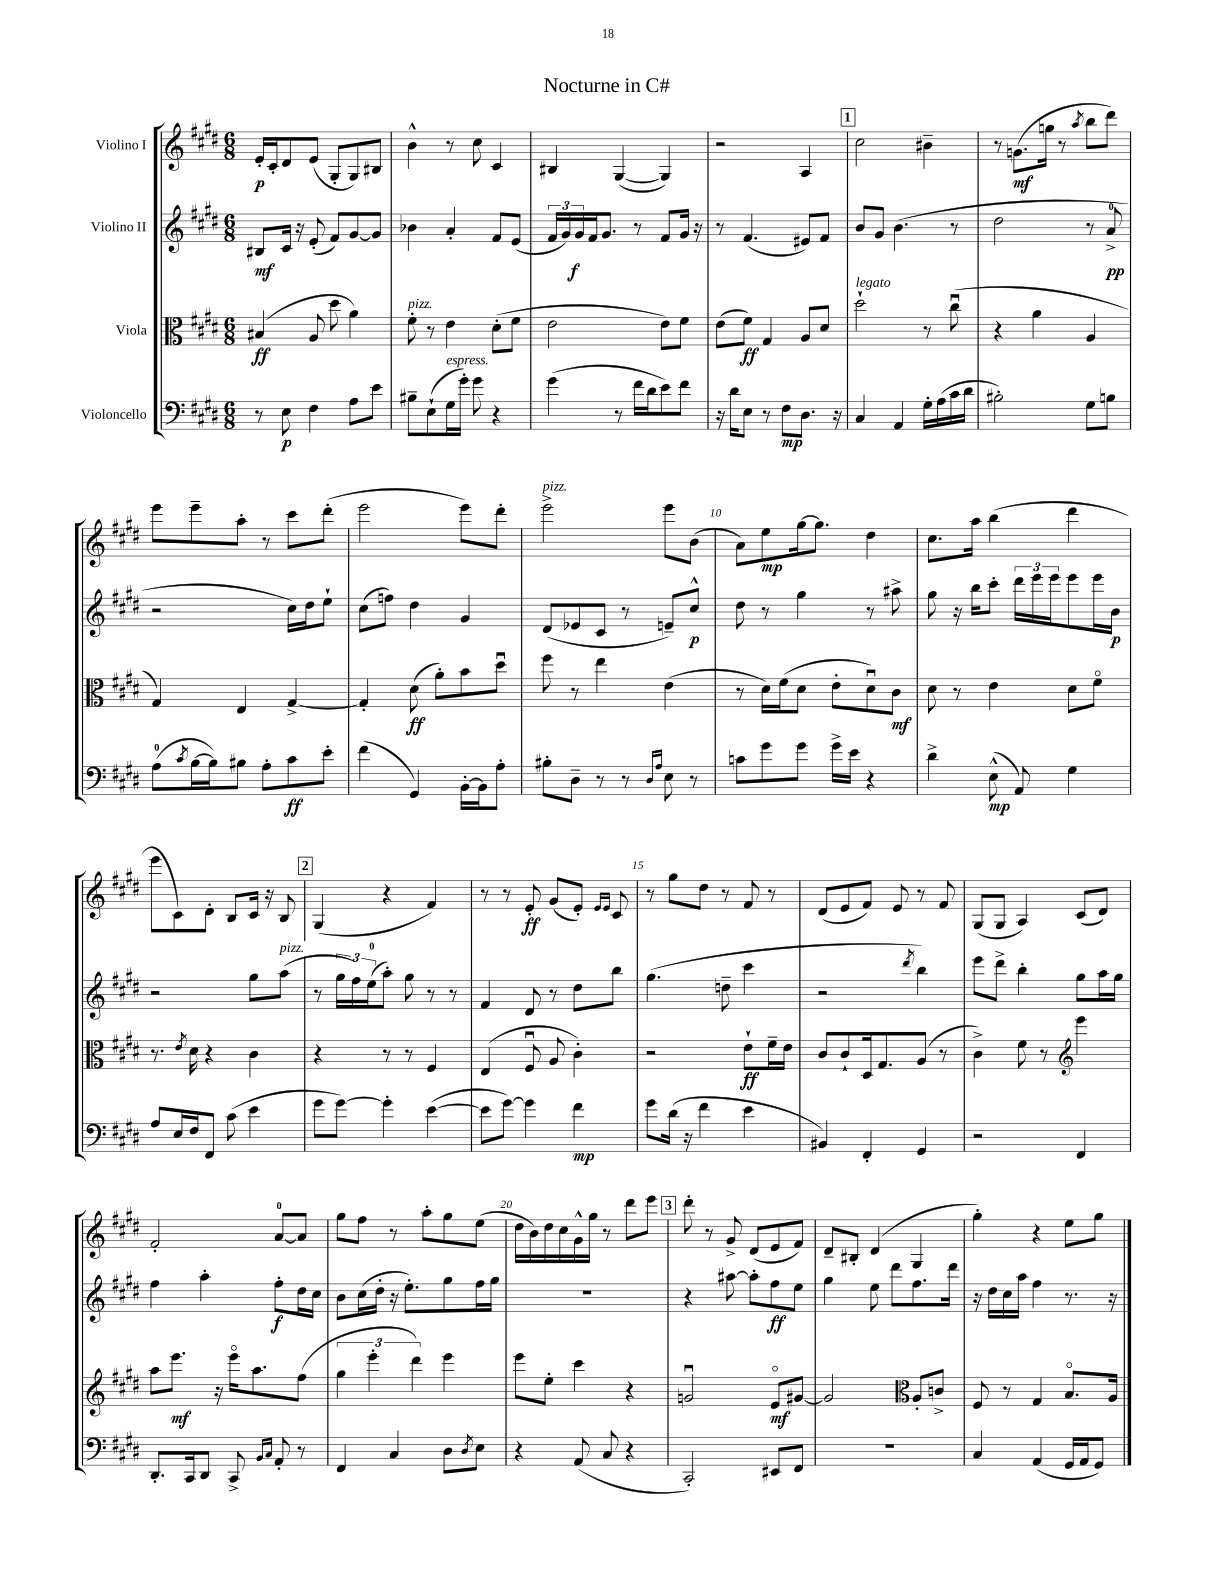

**kern	**dynam	**kern	**dynam	**kern	**dynam	**kern	**dynam
*part4	*part4	*part3	*part3	*part2	*part2	*part1	*part1
*staff4	*staff4	*staff3	*staff3	*staff2	*staff2	*staff1	*staff1
*I"Violoncello	*	*I"Viola	*	*I"Violino II	*	*I"Violino I	*
*clefF4	*	*clefC3	*	*clefG2	*	*clefG2	*
*k[f#c#g#d#]	*	*k[f#c#g#d#]	*	*k[f#c#g#d#]	*	*k[f#c#g#d#]	*
*M6/8	*	*M6/8	*	*M6/8	*	*M6/8	*
=1	=1	=1	=1	=1	=1	=1	=1
8r	.	(4B#X/	ff	8B#X/L	mf	16e'/LL	p
.	.	.	.	.	.	16c#'/J	.
8E\	p	.	.	16c#/Jk	.	8d#/	.
.	.	.	.	16r	.	.	.
4F#\	.	8A/	.	(8e'/	.	(8e/J	.
.	.	8dd#\	.	8f#/L)	.	8G#'/L	.
8A\L	.	4a\)	.	[8g#/	.	8G#/)	.
8e\J	.	.	.	8g#/J]	.	8B#X/J	.
=2	=2	=2	=2	=2	=2	=2	=2
!	!	!LO:TX:a:i:t=pizz.	!	!	!	!	!
8B#X~\L	.	8f#'\	.	4b-X\	.	4b^^\	.
(8E`\	.	8r	.	.	.	.	.
!LO:TX:a:i:t=espress.	!	!	!	!	!	!	!
16G#\L	.	4e\	.	4a'/	.	8r	.
16g#'\JJ)	.	.	.	.	.	.	.
8g#\	.	.	.	.	.	8cc#\	.
4r	.	(8d#'\L	.	8f#/L	.	4c#/	.
.	.	8f#\J	.	(8e/J	.	.	.
=3	=3	=3	=3	=3	=3	=3	=3
(4g#\	.	2e\	.	24f#/LL	.	4B#X/	.
.	.	.	.	24g#/)	.	.	.
.	.	.	.	24g#/	f	.	.
.	.	.	.	16f#/J	.	.	.
.	.	.	.	8.g#/J	.	.	.
8r	.	.	.	.	.	([4G#/	.
16f#\LL	.	.	.	8r	.	.	.
16d#\J	.	.	.	.	.	.	.
8e\)	.	8e\L)	.	8f#/L	.	4G#/])	.
8f#\J	.	8f#\J	.	16g#/Jk	.	.	.
.	.	.	.	16r	.	.	.
=4	=4	=4	=4	=4	=4	=4	=4
16r	.	(8e\L	.	8r	.	2r	.
16d#\KL	.	.	.	.	.	.	.
8E\J	.	8f#\J)	ff	(4.f#/	.	.	.
8r	.	4G#/	.	.	.	.	.
8F#\L	mp	.	.	.	.	.	.
8.D#\J	.	8A/L	.	8e#X/L)	.	4A/	.
.	.	8d#/J	.	8f#/J	.	.	.
16r	.	.	.	.	.	.	.
!!LO:REH:place=s1:t=1
=5	=5	=5	=5	=5	=5	=5	=5
!	!	!LO:TX:a:i:t=legato	!	!	!	!	!
4C#/	.	2dd#`\	.	8b/L	.	2cc#\	.
.	.	.	.	8g#/J	.	.	.
4AA/	.	.	.	(4.b\	.	.	.
16G#'\LL	.	8r	.	.	.	4b#X~\	.
(16A\	.	.	.	.	.	.	.
16c#\	.	(8cc#u\	.	8r	.	.	.
16d#\JJ	.	.	.	.	.	.	.
=6	=6	=6	=6	=6	=6	=6	=6
2B#X'\)	.	4r	.	2dd#\	.	8r	.
.	.	.	.	.	.	(8.gn\L	mf
.	.	4a\	.	.	.	.	.
.	.	.	.	.	.	16ggn\Jk	.
.	.	.	.	.	.	8r	.
.	.	.	.	.	.	8qaa/	.
8G#\L	.	4A/	.	8r	.	8bb\L	.
8Bn\J	.	.	.	8a^/	pp	8ddd#\J)	.
!!LO:LB:g=z
=7	=7	=7	=7	=7	=7	=7	=7
(8A\L	.	4G#/)	.	2r	.	8eee\L	.
8qc#/	.	.	.	.	.	.	.
[16B\L	.	.	.	.	.	8eee~\	.
16B\J])	.	.	.	.	.	.	.
8B#X\J	.	4E/	.	.	.	8aa'\J	.
8A'\L	.	.	.	.	.	8r	.
8c#\	ff	[4G#^/	.	16cc#\LL)	.	8ccc#\L	.
.	.	.	.	16dd#\J	.	.	.
8e'\J	.	.	.	8ee`\J	.	(8ddd#'\J	.
=8	=8	=8	=8	=8	=8	=8	=8
(4f#\	.	4G#'/]	.	(8cc#\L	.	2eee\	.
.	.	.	.	8ffn\J)	.	.	.
4GG#/)	.	(8d#\	ff	4dd#\	.	.	.
.	.	8a'\L)	.	.	.	.	.
[16BB'\LL	.	8b\	.	4g#/	.	8eee\L)	.
16BB\J]	.	.	.	.	.	.	.
8A'\J	.	8dd#u\J	.	.	.	8ddd#'\J	.
=9	=9	=9	=9	=9	=9	=9	=9
!	!	!	!	!	!	!LO:TX:a:i:t=pizz.	!
8B#X'\L	.	8ff#\	.	(8d#/L	.	2eee^\	.
8D#~\J	.	8r	.	8e-X/	.	.	.
8r	.	4ee\	.	8c#/J	.	.	.
8r	.	.	.	8r	.	.	.
16qqD#/LL	.	.	.	.	.	.	.
16qqA/JJ	.	.	.	.	.	.	.
8E\	.	(4e\	.	8en~/L)	.	8eee\L	.
8r	.	.	.	8cc#^^/J	p	(8b\J	.
=10	=10	=10	=10	=10	=10	=10	=10
8cn\L	.	8r	.	8dd#\	.	8a\L)	.
8g#\	.	16d#\LL)	.	8r	.	8ee\	mp
.	.	(16f#\J	.	.	.	.	.
8g#\J	.	8d#\J	.	4gg#\	.	[16gg#\k	.
.	.	.	.	.	.	8.gg#\J]	.
16g#^\LL	.	8e'\L	.	.	.	.	.
16e\JJ	.	.	.	.	.	.	.
4r	.	8d#u\)	.	8r	.	4dd#\	.
.	.	8c#\J	mf	8aa#X^\	.	.	.
=11	=11	=11	=11	=11	=11	=11	=11
4d#^\	.	8d#\	.	8gg#\	.	8.cc#\L	.
.	.	8r	.	16r	.	.	.
.	.	.	.	16bb\KL	.	16aa\Jk	.
(8E^^\	mp	4e\	.	8ccc#'\J	.	(4bb\	.
8AA/)	.	.	.	24ddd#\LL	.	.	.
.	.	.	.	24eee\	.	.	.
.	.	.	.	24eee\J	.	.	.
4G#\	.	8d#\L	.	8eee\	.	4ddd#\	.
.	.	8f#\J	.	16eee\L	.	.	.
.	.	.	.	16b\JJ	p	.	.
!!LO:LB:g=z
=12	=12	=12	=12	=12	=12	=12	=12
8A/L	.	8.r	.	2r	.	8eee\L	.
16E/L	.	.	.	.	.	8c#\)	.
.	.	8qe/	.	.	.	.	.
16F#/J	.	16d#\	.	.	.	.	.
8FF#/J	.	4r	.	.	.	8d#'\J	.
(8c#\	.	.	.	.	.	8B/L	.
4e\	.	4c#\	.	8gg#\L	.	16c#/Jk	.
.	.	.	.	.	.	16r	.
!	!	!	!	!LO:TX:a:i:t=pizz.	!	!	!
.	.	.	.	(8aa\J	.	8B/	.
!!LO:REH:place=s1:t=2
=13	=13	=13	=13	=13	=13	=13	=13
8g#\L	.	4r	.	8r	.	(4G#/	.
[8g#\J)	.	.	.	24gg#\LL	.	.	.
.	.	.	.	24ff#\)	.	.	.
.	.	.	.	(24ee\J	.	.	.
4g#'\]	.	8r	.	8aa'\J)	.	4r	.
.	.	8r	.	8gg#\	.	.	.
([4e\	.	4F#/	.	8r	.	4f#/)	.
.	.	.	.	8r	.	.	.
=14	=14	=14	=14	=14	=14	=14	=14
8e\L]	.	(4E/	.	4f#/	.	8r	.
[8g#\J)	.	.	.	.	.	8r	.
4g#\]	.	8F#u/	.	8d#/	.	8e'/	ff
.	.	8A/	.	8r	.	(8g#/L	.
4f#\	mp	4c#'\)	.	8dd#\L	.	8e'/J)	.
.	.	.	.	.	.	16qqe/LL	.
.	.	.	.	.	.	16qqe/JJ	.
.	.	.	.	8bb\J	.	8c#/	.
=15	=15	=15	=15	=15	=15	=15	=15
8g#\L	.	2r	.	(4.gg#\	.	8r	.
(16d#\Jk	.	.	.	.	.	8gg#\L	.
16r	.	.	.	.	.	.	.
4f#\	.	.	.	.	.	8dd#\J	.
.	.	.	.	8ddn~\	.	8r	.
4e\	.	8e`\L	ff	4ccc#\	.	8f#/	.
.	.	16f#~\L	.	.	.	8r	.
.	.	16e\JJ	.	.	.	.	.
=16	=16	=16	=16	=16	=16	=16	=16
4BB#X/)	.	8c#/L	.	2r	.	(8d#/L	.
.	.	8c#`/	.	.	.	8e/	.
4FF#'/	.	16D#/k	.	.	.	8f#/J)	.
.	.	8.G#/	.	.	.	.	.
.	.	.	.	.	.	8e/	.
.	.	.	.	8qddd#/	.	.	.
4GG#/	.	(8A/J	.	4bb\)	.	8r	.
.	.	8r	.	.	.	8f#/	.
=17	=17	=17	=17	=17	=17	=17	=17
2r	.	4c#^\)	.	8eee\L	.	(8G#/L	.
.	.	.	.	8ddd#^\J	.	8G#/J	.
.	.	8f#\	.	4bb'\	.	4A/)	.
.	.	8r	.	.	.	.	.
*	*	*clefG2	*	*	*	*	*
4FF#/	.	4eee\	.	8gg#\L	.	(8c#/L	.
.	.	.	.	16aa\L	.	8d#/J)	.
.	.	.	.	16gg#\JJ	.	.	.
!!LO:LB:g=z
=18	=18	=18	=18	=18	=18	=18	=18
8.DD#'/L	.	8aa\L	.	4ff#\	.	2f#'/	.
.	.	8.eee\J	mf	.	.	.	.
16CC#/k	.	.	.	.	.	.	.
8DD#/J	.	.	.	4aa'\	.	.	.
.	.	16r	.	.	.	.	.
8CC#^/	.	16eee\KL	.	.	.	.	.
.	.	8.aa\	.	.	.	.	.
16qqBB/LL	.	.	.	.	.	.	.
16qqC#/JJ	.	.	.	.	.	.	.
8AA'/	.	.	.	8ff#'\L	f	[8a/L	.
8r	.	(8ff#\J	.	16dd#\L	.	8a/J]	.
.	.	.	.	16cc#\JJ	.	.	.
=19	=19	=19	=19	=19	=19	=19	=19
4FF#/	.	6gg#\	.	8b\L	.	8gg#\L	.
.	.	.	.	(16cc#\L	.	8ff#\J	.
.	.	6eee'\	.	.	.	.	.
.	.	.	.	16dd#'\JJ	.	.	.
4C#/	.	.	.	16r	.	8r	.
.	.	.	.	8.ee'\L)	.	.	.
.	.	6ddd#\)	.	.	.	.	.
.	.	.	.	.	.	8aa'\L	.
8D#\L	.	4eee\	.	8gg#\	.	8gg#\	.
8qD#/	.	.	.	.	.	.	.
8E\J	.	.	.	16ff#\L	.	(8ee\J	.
.	.	.	.	16gg#\JJ	.	.	.
=20	=20	=20	=20	=20	=20	=20	=20
4r	.	8eee\L	.	2.r	.	16dd#\LL	.
.	.	.	.	.	.	16b\)	.
.	.	8ee'\J	.	.	.	16dd#\	.
.	.	.	.	.	.	16cc#\	.
(8AA/	.	4ccc#\	.	.	.	16g#^^\	.
.	.	.	.	.	.	16gg#\JJ	.
8C#/	.	.	.	.	.	8r	.
4r	.	4r	.	.	.	8ddd#\L	.
.	.	.	.	.	.	8eee\J	.
!!LO:REH:place=s1:t=3
=21	=21	=21	=21	=21	=21	=21	=21
2CC#'/)	.	2gnu/	.	4r	.	8ddd#'\	.
.	.	.	.	.	.	8r	.
.	.	.	.	[8aa#X\	.	8g#^/	.
.	.	.	.	8aa#'\L]	.	(8d#/L	.
8EE#X/L	.	8e/L	mf	8ff#\	ff	8e/	.
8FF#/J	.	[8g#X/J	.	8ee\J	.	8f#/J)	.
=22	=22	=22	=22	=22	=22	=22	=22
2.r	.	2g#/]	.	4gg#\	.	8d#~/L	.
.	.	.	.	.	.	8B#X'/J	.
.	.	.	.	8ee\	.	(4d#/	.
.	.	.	.	8ddd#\L	.	.	.
*	*	*clefC3	*	*	*	*	*
.	.	8A'/L	.	8.ff#\	.	4G#/	.
.	.	8cn^/J	.	.	.	.	.
.	.	.	.	16ddd#\Jk	.	.	.
=23	=23	=23	=23	=23	=23	=23	=23
4C#/	.	8F#/	.	16r	.	4gg#'\)	.
.	.	.	.	16dd#\LL	.	.	.
.	.	8r	.	16cc#\	.	.	.
.	.	.	.	16aa\JJ	.	.	.
(4AA/	.	4G#/	.	4ff#\	.	4r	.
16GG#/LL	.	8.B/L	.	8.r	.	8ee\L	.
16AA/J	.	.	.	.	.	.	.
8GG#/J)	.	.	.	.	.	8gg#\J	.
.	.	16A/Jk	.	16r	.	.	.
==	==	==	==	==	==	==	==
*-	*-	*-	*-	*-	*-	*-	*-
